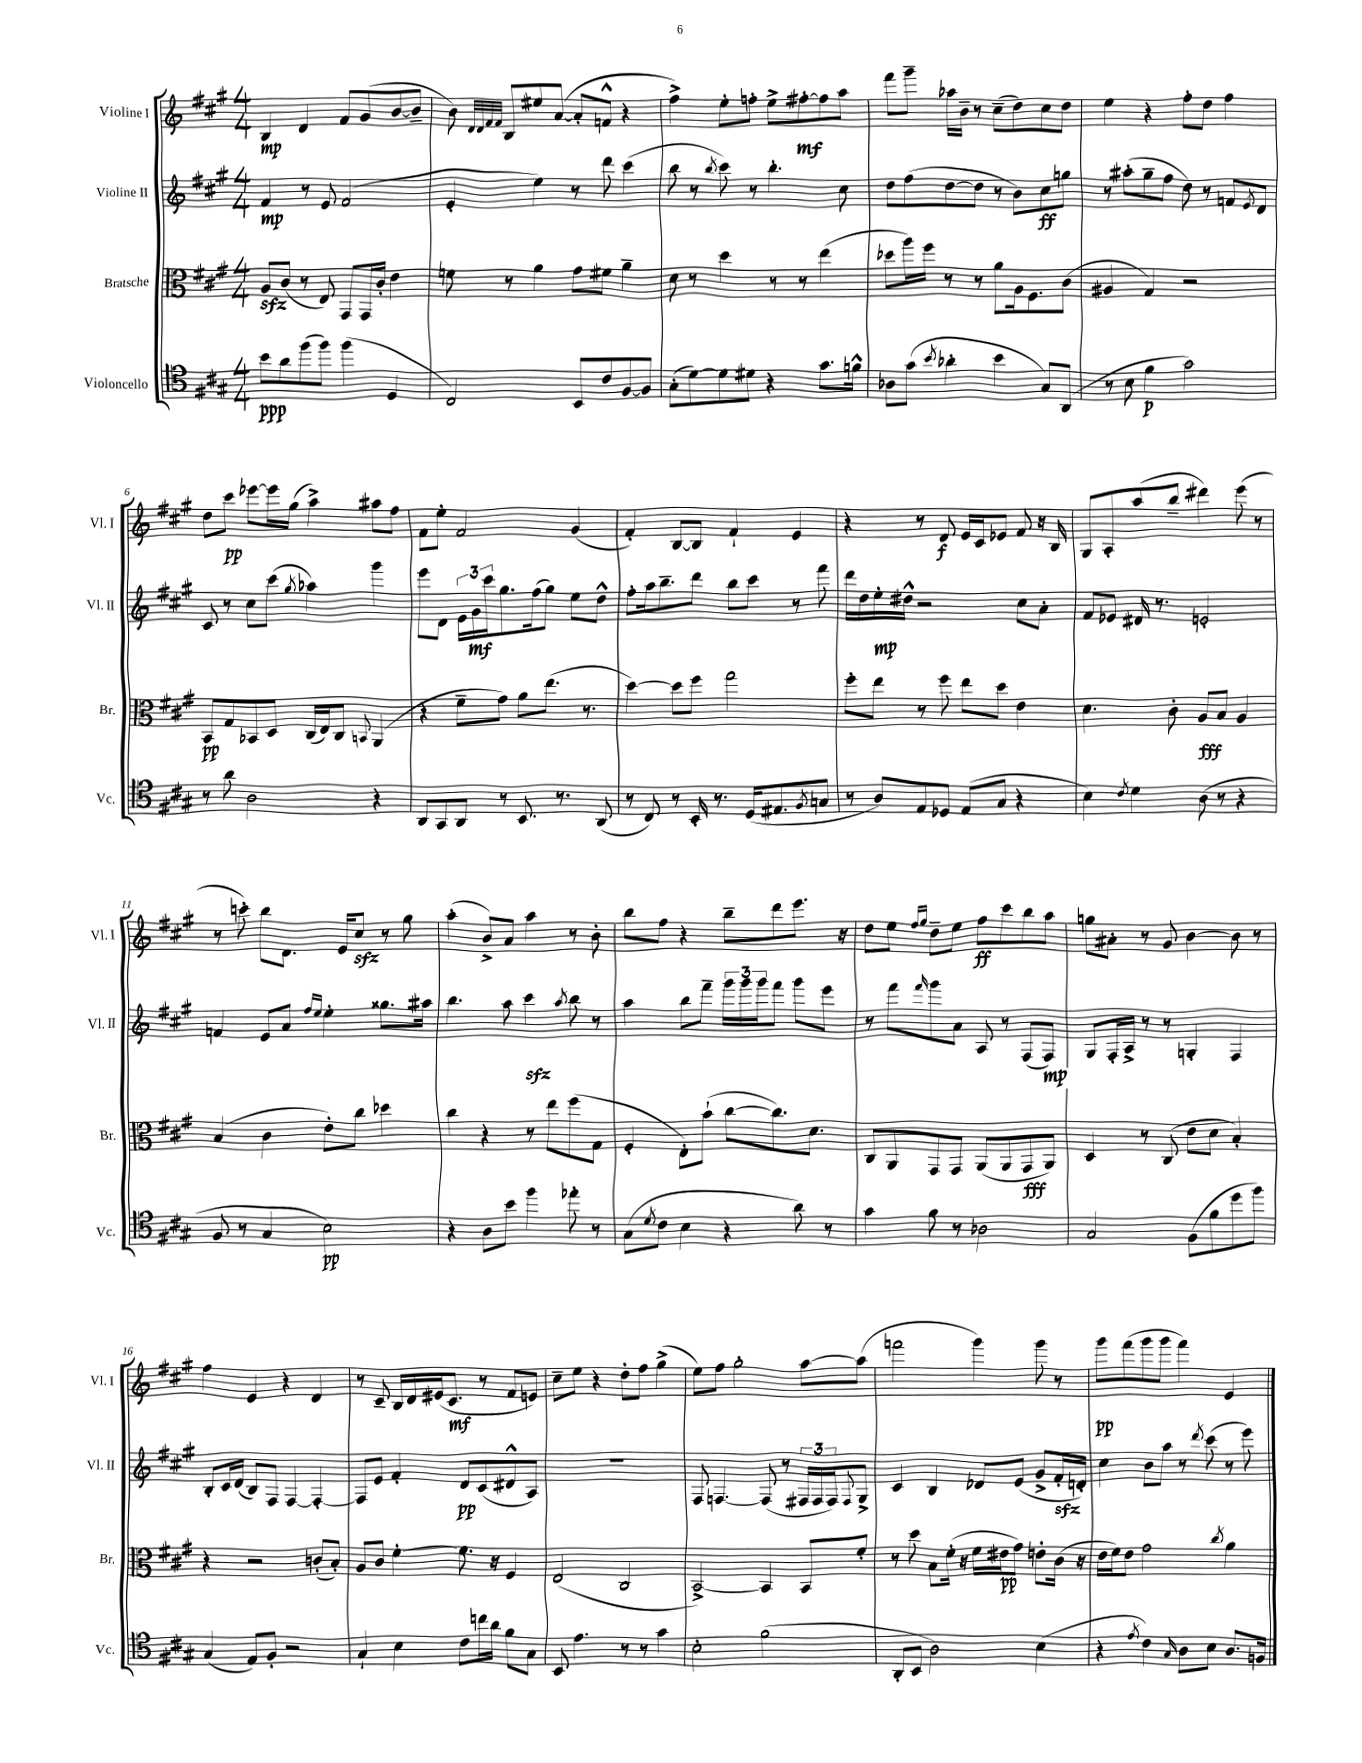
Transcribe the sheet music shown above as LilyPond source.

<<
\new StaffGroup <<
\new Staff = "s0" \with { instrumentName = "Violine I" shortInstrumentName = "Vl. I" } {
    \clef treble \key a \major \numericTimeSignature \time 4/4
    b4\mp d'4 fis'8 gis'8( b'8~ b'8-- |
    b'8) \grace { d'32 d'32 fis'32 fis'32 } b8 eis''8 a'8~( a'8-. f'8-^ r4 |
    fis''4->) e''8-. f''8-. e''8-> fis''8~-.\mf fis''8 a''8 |
    fis'''8 gis'''8-- aes''16 b'16-- r8 cis''8--( d''8) cis''8 d''8 |
    e''4 r4 fis''8-. d''8 fis''4 |
    d''8 cis'''8\pp ees'''8~ ees'''16 gis''16( a''4->) ais''8 fis''8 |
    fis'8 e''8-. fis'2 gis'4( |
    fis'4-.) b8~ b8 fis'4-! e'4 |
    r4 r8 d'8\f e'16 cis'16 ees'8 fis'8 r16 b16 |
    gis8 a8-. a''8( b''8-- dis'''4) e'''8( r8 |
    r8 c'''8-.) b''8 d'8. e'16 cis''8\sfz r8 gis''8 |
    a''4-.( b'8->) a'8 a''4 r8 b'8-. |
    b''8 fis''8 r4 b''8-- d'''8 e'''8. r16 |
    d''8 e''8 \grace { fis''16 gis''16 } d''8-- e''8 fis''8\ff cis'''8 b''8 a''8 |
    g''8 ais'8-. r8 gis'8 b'4~ b'8 r8 |
    fis''4 e'4 r4 d'4 |
    r8 cis'8-- b16 d'16 eis'16( cis'8.\mf r8 fis'8 e'8) |
    cis''8-- e''8 r4 d''8-. fis''8 gis''4->( |
    e''8) fis''8 gis''2-. a''8~ a''8( |
    f'''2 gis'''4) gis'''8 r8 |
    gis'''8\pp fis'''8( gis'''8 gis'''8 fis'''4) e'4 \bar "|." |
}
\new Staff = "s1" \with { instrumentName = "Violine II" shortInstrumentName = "Vl. II" } {
    \clef treble \key a \major \numericTimeSignature \time 4/4
    fis'4\mp r8 e'8 fis'2( |
    e'4-. e''4) r8 d'''8 cis'''4( |
    b''8 r8 \acciaccatura { b''8 } cis'''8) r8 b''4.-. cis''8 |
    d''8 fis''8( d''8~ d''8 r8 b'8) cis''8\ff g''8 |
    r8 ais''8-.( gis''8-- fis''8 d''8) r8 f'8 \acciaccatura { e'8 } d'8 |
    cis'8 r8 cis''8 cis'''8( \acciaccatura { gis''8 } aes''4) gis'''4 |
    e'''8 d'8 \tuplet 3/2 { e'16 gis'16\mf cis'''16 } gis''8. fis''16( gis''8) e''8 d''8-^ |
    fis''8-. a''16 b''8.-- d'''8 b''8 cis'''8 r8 fis'''8 |
    d'''16 d''16 e''16-.\mp dis''16-^ r2 cis''8 a'8-. |
    fis'8 ees'8 dis'16 r8. e'2-. |
    f'4 e'8 a'8 \grace { fis''16 e''16 } e''4-. gisis''8. ais''16 |
    b''4. a''8 cis'''4\sfz \acciaccatura { a''8 } b''8 r8 |
    a''4 b''8 fis'''8-- \tuplet 3/2 { gis'''16 gis'''16 gis'''16 } fis'''8 gis'''8 e'''8 |
    r8 fis'''8 \grace { fis'''16 } gis'''8 a'8 a8 r8 fis8( fis8\mp) |
    gis8 fis16-. a16-> r8 r8 g4-. fis4 |
    b8-. cis'16 d'16( b8) fis8 fis4~ fis4~-. |
    fis8 e'8 fis'4-. d'8\pp cis'8( dis'8-^ a8) |
    R1 |
    fis8 f4.~ f8( r8 \tuplet 3/2 { fis16 fis16 fis16) } \appoggiatura { fis8 } gis8-> |
    cis'4 b4 des'8 e'8( gis'8-> fis'16-.\sfz d'16-.) |
    cis''4 b'8 a''8 r8 \acciaccatura { d'''8 } cis'''8( r8 e'''8) \bar "|." |
}
\new Staff = "s2" \with { instrumentName = "Bratsche" shortInstrumentName = "Br." } {
    \clef alto \key a \major \numericTimeSignature \time 4/4
    a8\sfz cis'8( r8 e8) gis,8 gis,16 cis'16-. e'4 |
    f'8 r8 a'4 gis'8 fis'8 a'4-- |
    d'8 r8 d''4 r8 r8 e''4( |
    des''8 a''16) fis''16 r8 r8 a'8 a16 fis8. cis'8( |
    ais4 gis4) r2 |
    b,8\pp gis8 bes,8 d8 cis16( e16) cis8 \appoggiatura { b,8 } a,4( |
    r4 fis'8-- gis'8) a'8 e''8.( r8. |
    d''4~) d''8 fis''8 gis''2 |
    fis''8-. e''8 r8 fis''8 e''8 d''8 e'4 |
    d'4. cis'8-. a8\fff b8 a4 |
    b4( cis'4 e'8-.) cis''8 des''4 |
    cis''4 r4 r8 e''8 fis''8( gis8 |
    fis4-. e8-.) b'8-!( cis''8~ cis''8.) d'8. |
    cis8 a,8 gis,8 gis,8 a,8( a,8 gis,8\fff a,8) |
    d4 r8 cis8( e'8 d'8 b4-.) |
    r4 r2 c'8-.( b8-.) |
    a8 cis'8 fis'4~-. fis'8. r16 fis4 |
    e2( cis2 |
    b,2~->) b,4 b,8 fis'8-. |
    r8 d''8 b8 fis'16-.( r16 fis'16 eis'16\pp gis'8) e'8-. cis'16( r16 |
    e'16 fis'16) e'8 gis'2 \acciaccatura { cis''8 } a'4 \bar "|." |
}
\new Staff = "s3" \with { instrumentName = "Violoncello" shortInstrumentName = "Vc." } {
    \clef tenor \key a \major \numericTimeSignature \time 4/4
    b'8\ppp a'8 fis''8( fis''8) fis''4( d4 |
    cis2) b,8 cis'8 fis8~ fis8 |
    gis8-.( d'8~) d'8 dis'8 r4 gis'8. f'16-^ |
    aes8 gis'8( \acciaccatura { b'8 } aes'4-. b'4 gis8) a,8( |
    r8 b8 fis'4\p gis'2) |
    r8 a'8 a2 r4 |
    a,8 gis,8 a,8 r8 b,8. r8. a,8( |
    r8 cis8) r8 b,16-. r8. d16( eis8. \acciaccatura { fis8 } g8 |
    r8 a8) e8 des8 e8( gis8 r4 |
    b4) \acciaccatura { cis'8 } d'4 a8( r8 r4 |
    fis8 r8 gis4 b2\pp) |
    r4 a8 b'8 fis''4 ees''8-. r8 |
    gis8( \acciaccatura { d'8 } cis'8 b4 r4 a'8) r8 |
    gis'4 fis'8 r8 aes2 |
    gis2 fis8( fis'8 d''8 fis''8) |
    gis4( e8) fis8-. r2 |
    gis4-! b4 cis'8 c''16 a'16 fis'8 gis8 |
    b,8 e'4. r8 r8 gis'4 |
    b2-. fis'2( |
    a,8-. b,8 a2) b4( |
    r4 \acciaccatura { e'8 } cis'4) \grace { gis16 } a8 b8 a8. f16 \bar "|." |
}
>>
>>
